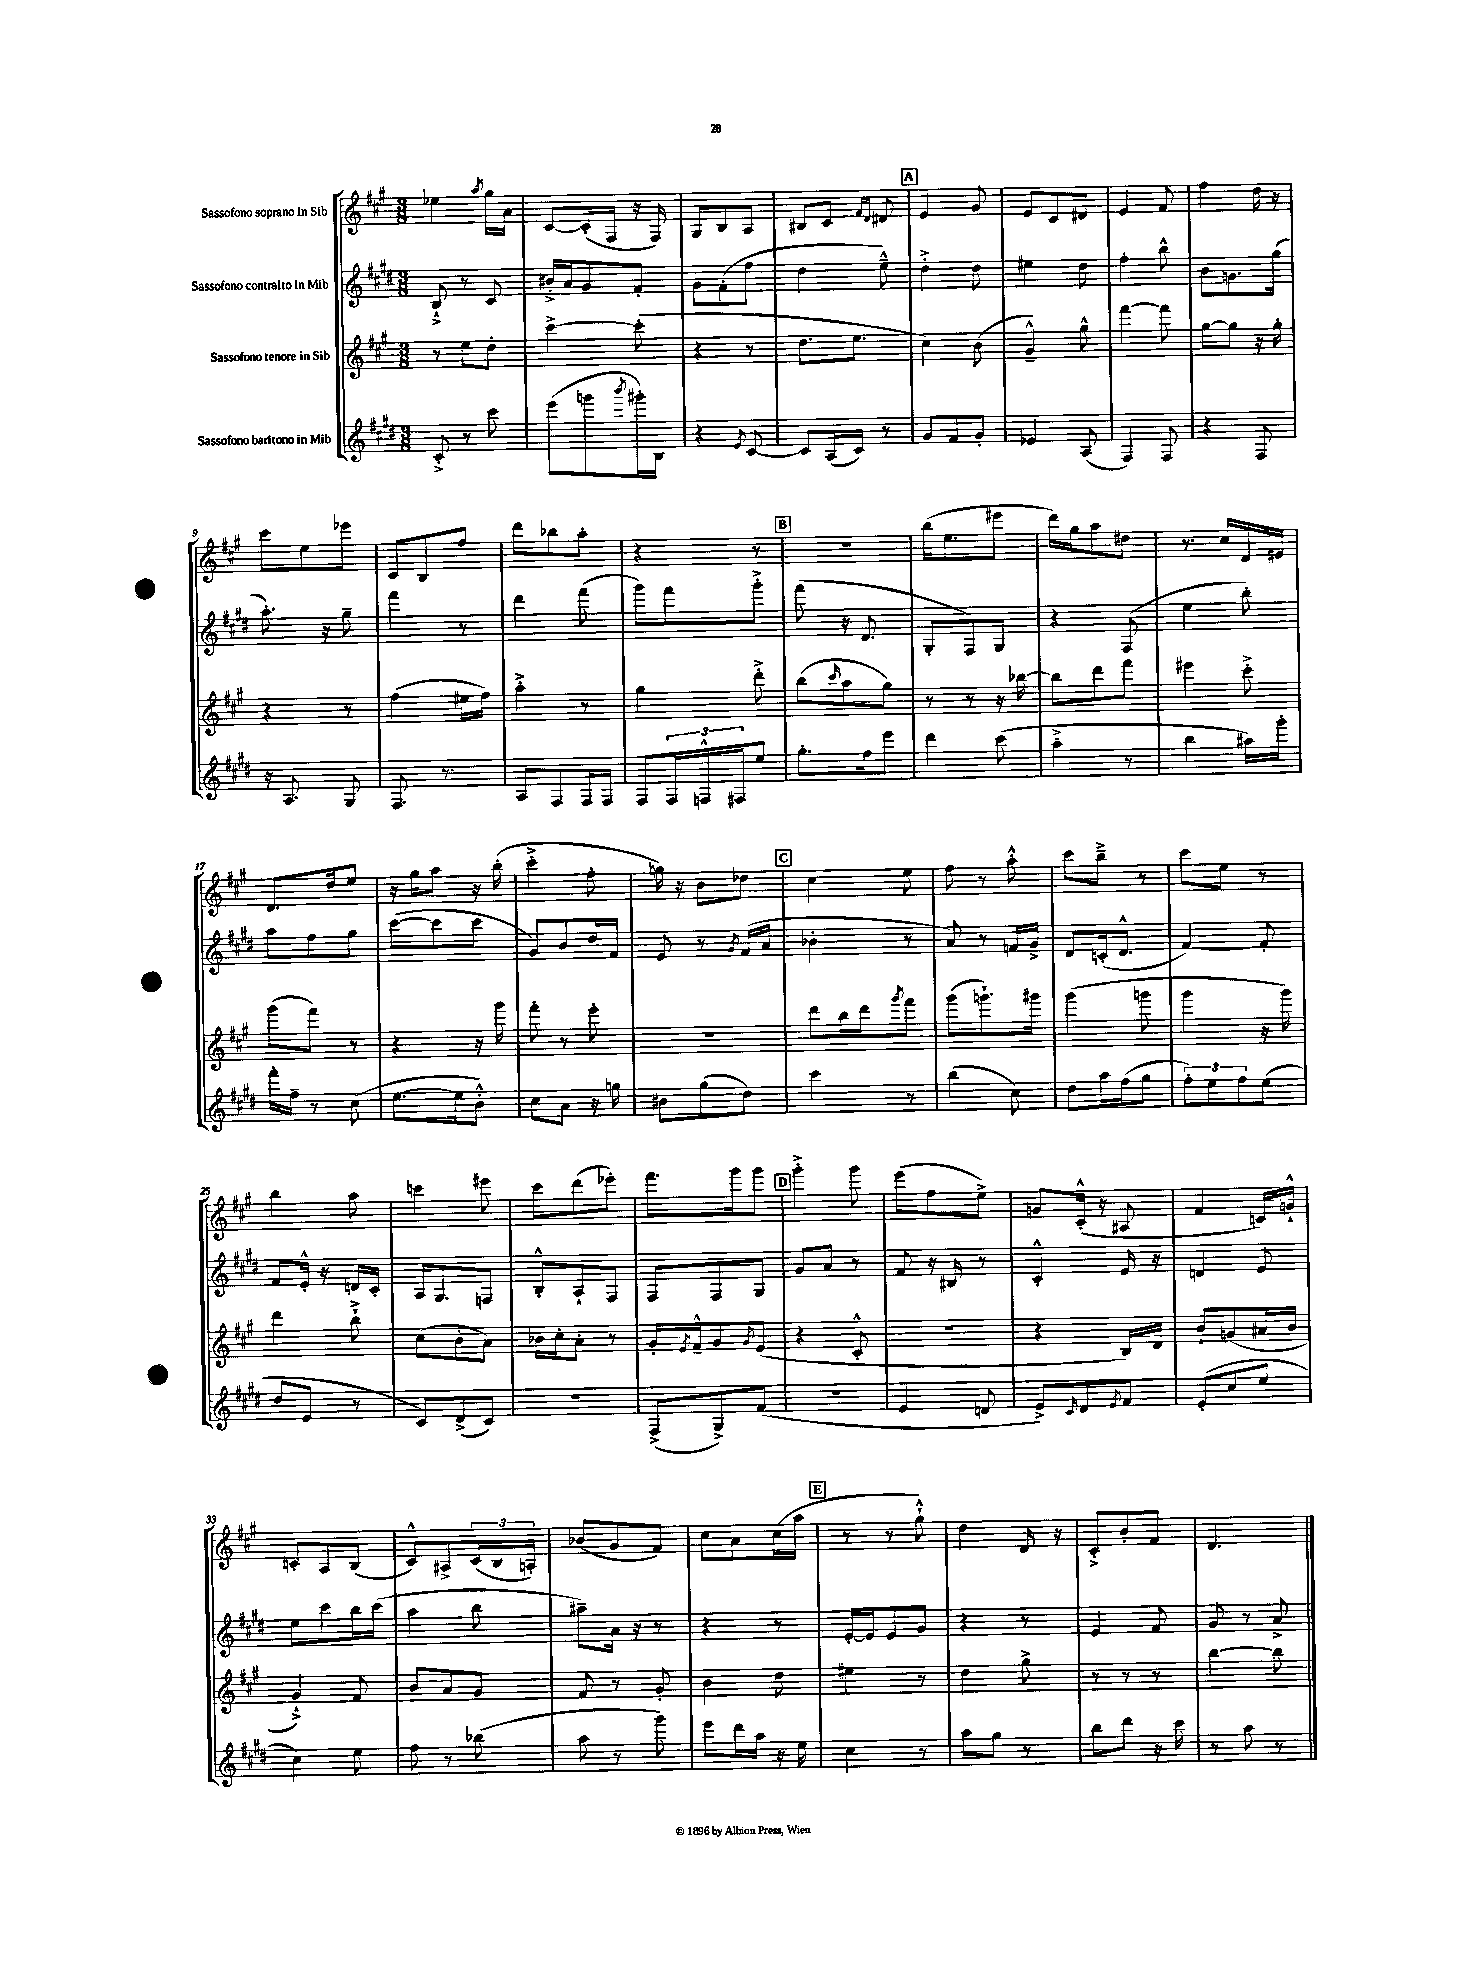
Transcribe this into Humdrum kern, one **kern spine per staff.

**kern	**kern	**kern	**kern
*part4	*part3	*part2	*part1
*staff4	*staff3	*staff2	*staff1
*I"Sassofono baritono in Mib	*I"Sassofono tenore in Sib	*I"Sassofono contralto in Mib	*I"Sassofono soprano in Sib
*clefG2	*clefG2	*clefG2	*clefG2
*k[f#c#g#d#]	*k[f#c#g#]	*k[f#c#g#d#]	*k[f#c#g#]
*M3/8	*M3/8	*M3/8	*M3/8
=1	=1	=1	=1
8c#'^/	8r	8B`^/	4ee-X\
8r	8ee\L	8r	.
.	.	.	8qaa/
8ccc#\	8dd'\J	8c#/	16gg#\LL
.	.	.	16a\JJ
=2	=2	=2	=2
(8eee\L	[4ccc#^\	16b#X'^/LL	[8c#/L
.	.	16a/J	.
8gggn\	.	8g#/	(16c#'/L]
.	.	.	16F#/JJ
8qbbb/	.	.	.
16ggg#X'\L)	(8ccc#'\]	8f#'/J	16r
16B\JJ	.	.	16F#/)
=3	=3	=3	=3
4r	4r	8g#\L	8G#/L
.	.	(8f#'\	8B/
8qe/	.	.	.
[8c#/	8r	8ff#\J	8A/J
=4	=4	=4	=4
8c#/L]	8.dd\L	4dd#\	8B#X/L
(16A/L	.	.	8c#/J
16c#/JJ)	8.ee\J	.	.
.	.	.	16qqf#/LL
.	.	.	16qqd/JJ
8r	.	8ee~^^\)	8d#X/
!!LO:REH:place=s1:t=A
=5	=5	=5	=5
8g#/L	4cc#\)	4dd#'^\	4e/
8f#/	.	.	.
8g#'/J	(8b\	8dd#\	8g#/
=6	=6	=6	=6
4e-X/	4g#~^^/)	4ee#X\	8e/L
.	.	.	8c#/
(8A/	8gg#^^\	8dd#\	8d#X/J
=7	=7	=7	=7
4F#/)	[4fff#\	4ff#'\	4e/
8F#/	8fff#\]	8bb^^\	8f#/
=8	=8	=8	=8
4r	[8gg#\L	8b\L	4ff#\
.	8gg#\J]	8.gn\	.
8F#/	16r	.	16dd\
.	16gg#'\	(16gg#\Jk	16r
!!LO:LB:g=z
=9	=9	=9	=9
16r	4r	8.aa'\)	8ccc#\L
8.A/	.	.	.
.	.	.	8ee\
.	.	16r	.
8G#/	8r	8gg#~\	8eee-X\J
=10	=10	=10	=10
8.F#/	(4ff#\	4fff#\	8c#/L
.	.	.	8B/
8.r	.	.	.
.	16ee#X\LL	8r	8ff#/J
.	16ff#\JJ)	.	.
=11	=11	=11	=11
8A/L	4aa'^\	4ddd#\	8ddd\L
8F#/	.	.	8bb-X\
16F#/L	8r	(8fff#\	8aa'\J
16F#/JJ	.	.	.
=12	=12	=12	=12
8F#/L	4gg#\	8ggg#\L)	4r
24F#/L	.	8fff#\	.
24Fn^^/	.	.	.
24F#X/J	.	.	.
8ee/J	8ddd'^\	8ggg#'^\J	8r
!!LO:REH:place=s1:t=B
=13	=13	=13	=13
8.gg#'\L	(8bb\L	(8fff#\	4.r
.	16qqccc#/	.	.
.	8aa\	16r	.
16ff#\k	.	8.d#/	.
8eee\J	8gg#\J)	.	.
=14	=14	=14	=14
4ddd#\	8r	8G#'/L	(16bb\KL
.	.	.	8.ee\
.	8r	8F#/)	.
(8ccc#\	16r	8G#/J	8eee#X\J
.	[16bb-X\	.	.
=15	=15	=15	=15
4aa'^\	8bb-\L]	4r	16ddd\LL)
.	.	.	16gg#\J
.	8ddd\	.	8aa\
8r	8fff#\J	(8F#/	8dd#X\J
=16	=16	=16	=16
4bb\	4eee#X\	4ee\	8.r
.	.	.	16cc#/LL
16aa#X\LL)	8ccc#'^\	8bb'\)	16d/
16ggg#'\JJ	.	.	16e#X/JJ
!!LO:LB:g=z
=17	=17	=17	=17
16fff#'\LL	(8ggg#\L	8aa\L	8.d/L
16ff#~\JJ	.	.	.
8r	8fff#\J)	8ff#\	.
.	.	.	16dd/k
(8cc#\	8r	8gg#\J	8ee/J
=18	=18	=18	=18
[8.ee\L	4r	([8ccc#\L	16r
.	.	.	16gg#\KL
.	.	8ccc#\]	8aa\J
16ee\k]	.	.	.
8b'^^\J)	16r	8ccc#\J	16r
.	16ggg#\	.	(16bb'\
=19	=19	=19	=19
8cc#\L	8fff#'\	8g#/L)	4ccc#'^\
8a\J	8r	8b/	.
16r	8eee'\	16dd#/L	8ff#'\
16ggn\	.	16f#/JJ	.
=20	=20	=20	=20
8b#X\L	4.r	8e/	16ggn\)
.	.	.	16r
(8gg#\	.	8r	8b\L
.	.	8qg#/	.
8dd#\J)	.	(16f#/LL	8dd-X\J
.	.	16a/JJ	.
!!LO:REH:place=s1:t=C
=21	=21	=21	=21
4ccc#\	8ddd\L	4b-X'\	4cc#\
.	16bb\L	.	.
.	16ddd\J	.	.
.	8qggg#/	.	.
8r	8fff#\J	8r	8ee\
=22	=22	=22	=22
(4bb\	(8ggg#\L	8a/)	8ff#\
.	8.gggn`\)	8r	8r
8cc#\)	.	16fn/LL	8aa'^^\
.	16ggg#X\Jk	16g#^/JJ	.
=23	=23	=23	=23
8dd#\L	(4ggg#\	8d#/L	8ccc#\L
16aa\L	.	(16cn'/k	8bb~^\J
(16ff#\J	.	8.d#^^/J	.
8gg#\J	8gggn\	.	8r
=24	=24	=24	=24
12ff#'\L)	4ggg#\	[4f#/)	8ccc#\L
12ee\	.	.	.
.	.	.	8ee\J
12ff#\	.	.	.
(8ee\J	16r	8f#'/]	8r
.	16ggg#\)	.	.
!!LO:LB:g=z
=25	=25	=25	=25
8dd#/L	4ddd\	8f#/L	4bb\
8e/J	.	16e'^^/Jk	.
.	.	16r	.
8r	8bb`^\	16dn/LL	8aa\
.	.	16c#'/JJ	.
=26	=26	=26	=26
8c#/L)	(8cc#\L	16A/KL	4cccn\
.	.	8.G#/	.
(8d#^/	8b'\	.	.
8c#/J)	8a\J)	8Fn/J	8eee#X\
=27	=27	=27	=27
4.r	16b-X\LL	8B'^^/L	8ccc#\L
.	16cc#'\J	.	.
.	8a'\J	8A`/	(8ddd\
.	8r	8F#/J	8eee-X'\J)
=28	=28	=28	=28
(8F#^/L	16g#'/LL	8F#/L	8.fff#\L
.	8qe/	.	.
.	16f#~^^/J	.	.
8G#^/)	8g#/	8F#/	.
.	.	.	16ggg#\k
.	8qg#/	.	.
(8f#/J	(8e/J	8G#/J	8ggg#\J
!!LO:REH:place=s1:t=D
=29	=29	=29	=29
4.r	4r	8g#/L	4ggg#'^\
.	.	8a/J	.
.	8c#'^^/	8r	8ggg#\
=30	=30	=30	=30
4e/	4.r	8f#/	(8eee\L
.	.	16r	8ff#\
.	.	16B#X/	.
8dn/	.	8r	8ee^\J)
=31	=31	=31	=31
8e^/L)	4r	4c#'^^/	8gn/L
16qqc#/	.	.	.
8d#/	.	.	(16c#'^^/Jk
.	.	.	16r
8qe/	.	.	.
8f#/J	16B/LL)	16e/	8A#X/
.	16d/JJ	16r	.
=32	=32	=32	=32
(8e'/L	8b`/L	4dn/	4f#/
8cc#/	(8gn/	.	.
8ee/J	16a#X/L	8e/	16cn/LL)
.	16b/JJ	.	16gn`^^/JJ
!!LO:LB:g=z
=33	=33	=33	=33
4cc#\)	4g#`^/)	8ee\L	8cn'/L
.	.	8ccc#\	8A/
8ee\	8f#/	16bb\L	(8B/J
.	.	(16ccc#\JJ	.
=34	=34	=34	=34
8ff#\	8b/L	4aa\	8c#^^/L)
8r	8a/	.	8A#X^/
(8bb-X\	8g#/J	8bb\	(24c#/L
.	.	.	24B/
.	.	.	24An'/JJ)
=35	=35	=35	=35
8aa\	8f#/	8aa#X~\L)	(8b-X/L
8r	8r	16a\Jk	8g#/
.	.	16r	.
8ggg#\)	8g#'/	8r	8f#/J)
=36	=36	=36	=36
8eee\L	4b\	4r	8cc#\L
16ddd#\L	.	.	8a\
16aa\JJ	.	.	.
16r	8dd\	8r	(16cc#\L
16ee\	.	.	16aa\JJ
!!LO:REH:place=s1:t=E
=37	=37	=37	=37
4cc#\	4ee#X\	[16e'/LL	8r
.	.	16e/J]	.
.	.	8e/	8r
8r	8r	8g#/J	8gg#`^^\)
=38	=38	=38	=38
8aa\L	4dd\	4r	4dd\
8gg#\J	.	.	.
8r	8gg#^\	8r	16d/
.	.	.	16r
=39	=39	=39	=39
8bb\L	8r	4e/	8c#'^/L
8ddd#\J	8r	.	8b'/
16r	8r	8f#/	8f#/J
16ccc#\	.	.	.
=40	=40	=40	=40
8r	[4bb\	8g#/	4.d/
8aa\	.	8r	.
8r	8bb\]	8a^/	.
==	==	==	==
*-	*-	*-	*-
